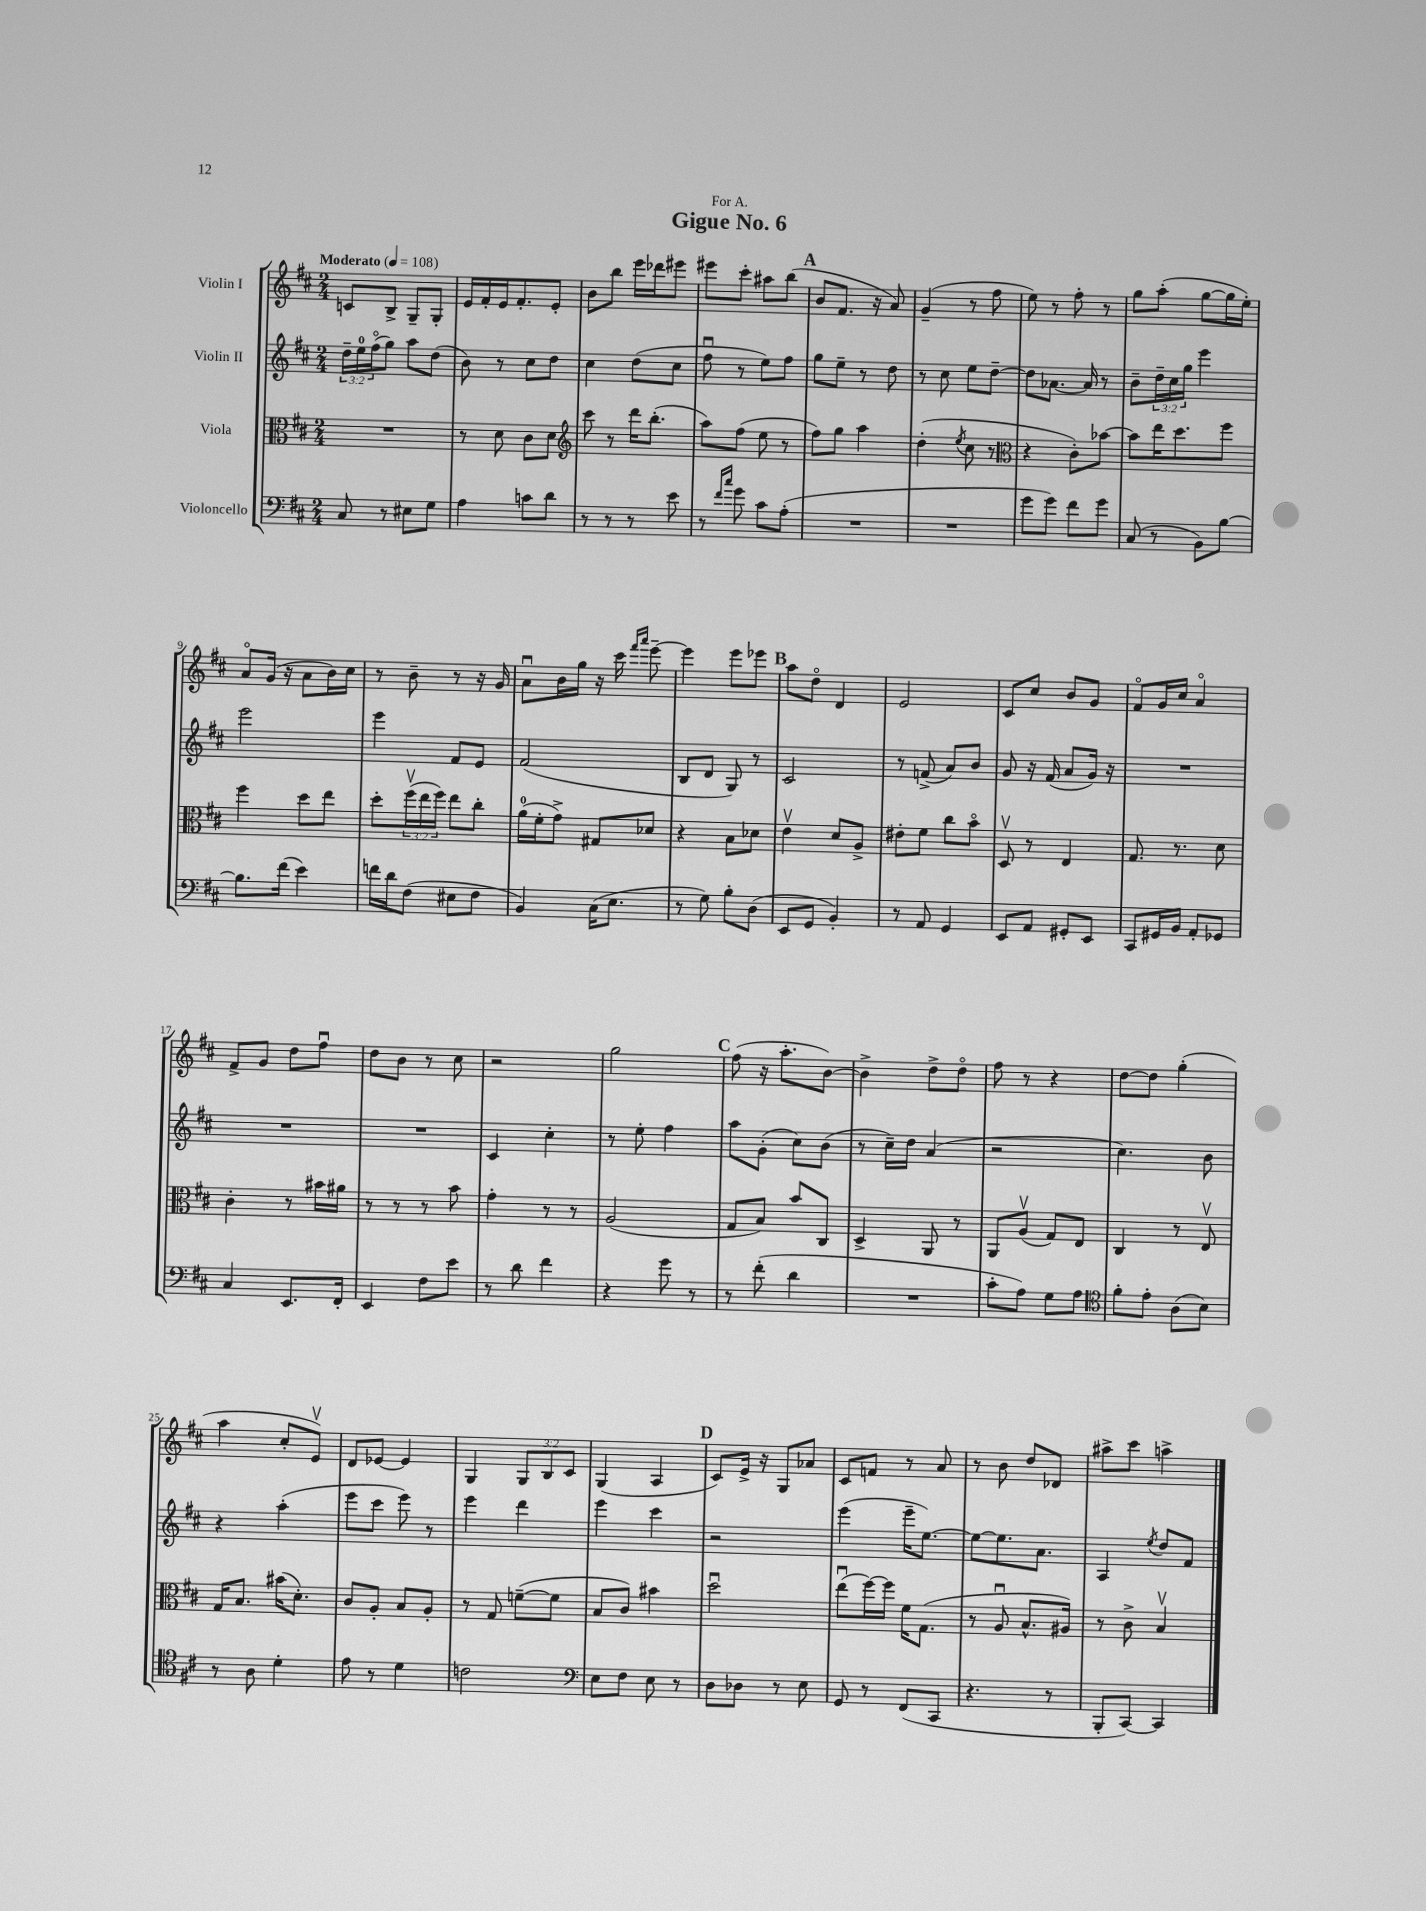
\header { title = "Gigue No. 6" dedication = "For A." }
<<
\new StaffGroup <<
\new Staff = "s0" \with { instrumentName = "Violin I" } {
    \clef treble \key d \major \numericTimeSignature \time 2/4 \override Staff.TupletNumber.text = #tuplet-number::calc-fraction-text \tempo "Moderato" 4 = 108
    c'8 b8-> g8-- g8-. |
    e'16 fis'16-. e'16 fis'8.-. e'8-. |
    b'8 b''8 e'''16 des'''16 eis'''8 |
    eis'''8 cis'''8-. ais''8 b''8( |
    \mark \markup { \bold "A" } b'8 fis'8. r16 a'8) |
    g'4--( r8 fis''8 |
    e''8) r8 fis''8-. r8 |
    g''8 a''8-.( g''8~ g''16 e''16-.) |
    a'8\flageolet g'16( r16 a'8 b'16) cis''16 |
    r8 b'8-- r8 r16 g'16 |
    a'8\downbow b'16 g''16 r16 cis'''16 \grace { fis'''16 a'''16 } e'''8~-- |
    e'''4 e'''8 ees'''8 |
    \mark \markup { \bold "B" } a''8 d''8\flageolet d'4 |
    e'2 |
    cis'8 cis''8 b'8 g'8 |
    fis'8\flageolet g'16 cis''16 a'4\flageolet |
    fis'8-> g'8 d''8 fis''8\downbow |
    d''8 b'8 r8 cis''8 |
    r2 |
    g''2 |
    \mark \markup { \bold "C" } fis''8( r16 a''8.-. b'8~) |
    b'4-> d''8-> d''8\flageolet |
    fis''8 r8 r4 |
    d''8~ d''8 g''4-.( |
    a''4 cis''8-. e'8\upbow) |
    d'8 ees'8~ ees'4 |
    g4 \tuplet 3/2 { g8 b8 cis'8 } |
    g4( a4 |
    \mark \markup { \bold "D" } cis'8) e'16-> r16 g8 aes'8 |
    cis'8 f'8 r8 a'8 |
    r8 b'8 d''8 des'8 |
    ais''8-> cis'''8 a''4-> \bar "|." |
}
\new Staff = "s1" \with { instrumentName = "Violin II" } {
    \clef treble \key d \major \numericTimeSignature \time 2/4 \override Staff.TupletNumber.text = #tuplet-number::calc-fraction-text
    \tuplet 3/2 { d''16-- e''16-0 fis''16\flageolet( } g''8) a''8 d''8( |
    b'8) r8 cis''8 d''8 |
    cis''4 d''8( cis''8 |
    fis''8\downbow r8 e''8) fis''8 |
    \mark \markup { \bold "A" } g''8 e''8-- r8 d''8 |
    r8 cis''8 e''8 d''8~-- |
    d''8 aes'8.~ aes'16 r8 |
    b'8-- \tuplet 3/2 { d''16-- cis''16 g''16 } e'''4 |
    e'''2 |
    e'''4 fis'8 e'8 |
    fis'2( |
    b8 d'8 g8) r8 |
    \mark \markup { \bold "B" } cis'2 |
    r8 f'8->( a'8) b'8 |
    g'8 r16 fis'16( a'8 g'16) r16 |
    R2 |
    R2 |
    R2 |
    cis'4 cis''4-. |
    r8 e''8-. fis''4 |
    \mark \markup { \bold "C" } a''8 g'8-.( cis''8) b'8( |
    r8 cis''16--) d''16 a'4( |
    r2 |
    cis''4.) b'8 |
    r4 a''4-.( |
    e'''8 cis'''8 e'''8) r8 |
    e'''4 d'''4 |
    e'''4 cis'''4 |
    \mark \markup { \bold "D" } r2 |
    e'''4( e'''16-- e''8.~) |
    e''8~ e''8. a'8. |
    a4 \acciaccatura { e''8 } d''8 fis'8 \bar "|." |
}
\new Staff = "s2" \with { instrumentName = "Viola" } {
    \clef alto \key d \major \numericTimeSignature \time 2/4 \override Staff.TupletNumber.text = #tuplet-number::calc-fraction-text
    R2 |
    r8 d'8 cis'8 d'8 |
    \clef treble cis'''8 r8 d'''16 b''8.-.( |
    a''8) fis''8( e''8 r8 |
    \mark \markup { \bold "A" } fis''8) g''8 a''4 |
    d''4-.( \acciaccatura { e''8 } cis''8 r8 |
    \clef alto r4 cis'8-.) bes'8~ |
    bes'8 e''16 d''8. fis''8 |
    fis''4 d''8 e''8 |
    d''8-. \tuplet 3/2 { fis''16\upbow( e''16 fis''16) } e''8 cis''8-. |
    a'16-0( fis'16-. g'8->) gis8 des'8 |
    r4 b8 des'8 |
    \mark \markup { \bold "B" } e'4\upbow d'8 a8-> |
    eis'8-. fis'8 cis''8 b'8\flageolet |
    d8\upbow r8 e4 |
    g8. r8. d'8 |
    cis'4-. r8 bis'16 ais'16 |
    r8 r8 r8 b'8 |
    g'4-. r8 r8 |
    a2( |
    \mark \markup { \bold "C" } g8 b8) b'8 cis8 |
    d4-> a,8 r8 |
    a,8 a8\upbow( g8) e8 |
    cis4 r8 e8\upbow |
    g16 b8. bis'16( d'8.-.) |
    cis'8 a8-. b8 a8-. |
    r8 g8 f'8~--( f'8 |
    b8 cis'8) bis'4 |
    \mark \markup { \bold "D" } d''2\downbow |
    e''8\downbow( fis''16~) fis''16 fis'16 g8.( |
    r8 a8\downbow b8.-^ ais16) |
    r8 cis'8-> b4\upbow \bar "|." |
}
\new Staff = "s3" \with { instrumentName = "Violoncello" } {
    \clef bass \key d \major \numericTimeSignature \time 2/4
    cis8 r8 eis8 g8 |
    a4 c'8 d'8 |
    r8 r8 r8 e'8 |
    r8 \grace { fis'16 cis''16 } g'8 cis'8 a8-.( |
    \mark \markup { \bold "A" } R2 |
    R2 |
    g'8 g'8) fis'8 g'8 |
    cis8( r8 b,8) b8~ |
    b8. fis'16( e'4) |
    f'16 d'16 fis8( eis8 fis8 |
    b,4) cis16( e8. |
    r8 g8) b8-. d8( |
    \mark \markup { \bold "B" } e,8 g,8 b,4-.) |
    r8 a,8 g,4 |
    e,8 a,8 gis,8-. e,8 |
    cis,8 gis,16 b,16 a,8-. ges,8 |
    cis4 e,8. fis,16-. |
    e,4 fis8 e'8 |
    r8 d'8 fis'4 |
    r4 g'8 r8 |
    \mark \markup { \bold "C" } r8 fis'8-.( d'4 |
    R2 |
    cis'8-. a8) g8 a8 |
    \clef tenor fis'8-. e'8-. a8( b8) |
    r8 a8 d'4-. |
    e'8 r8 d'4 |
    c'2 |
    \clef bass e8 fis8 e8 r8 |
    \mark \markup { \bold "D" } d8 des8 r8 e8 |
    g,8 r8 fis,8( cis,8 |
    r4. r8 |
    b,,8-. cis,8~) cis,4 \bar "|." |
}
>>
>>
